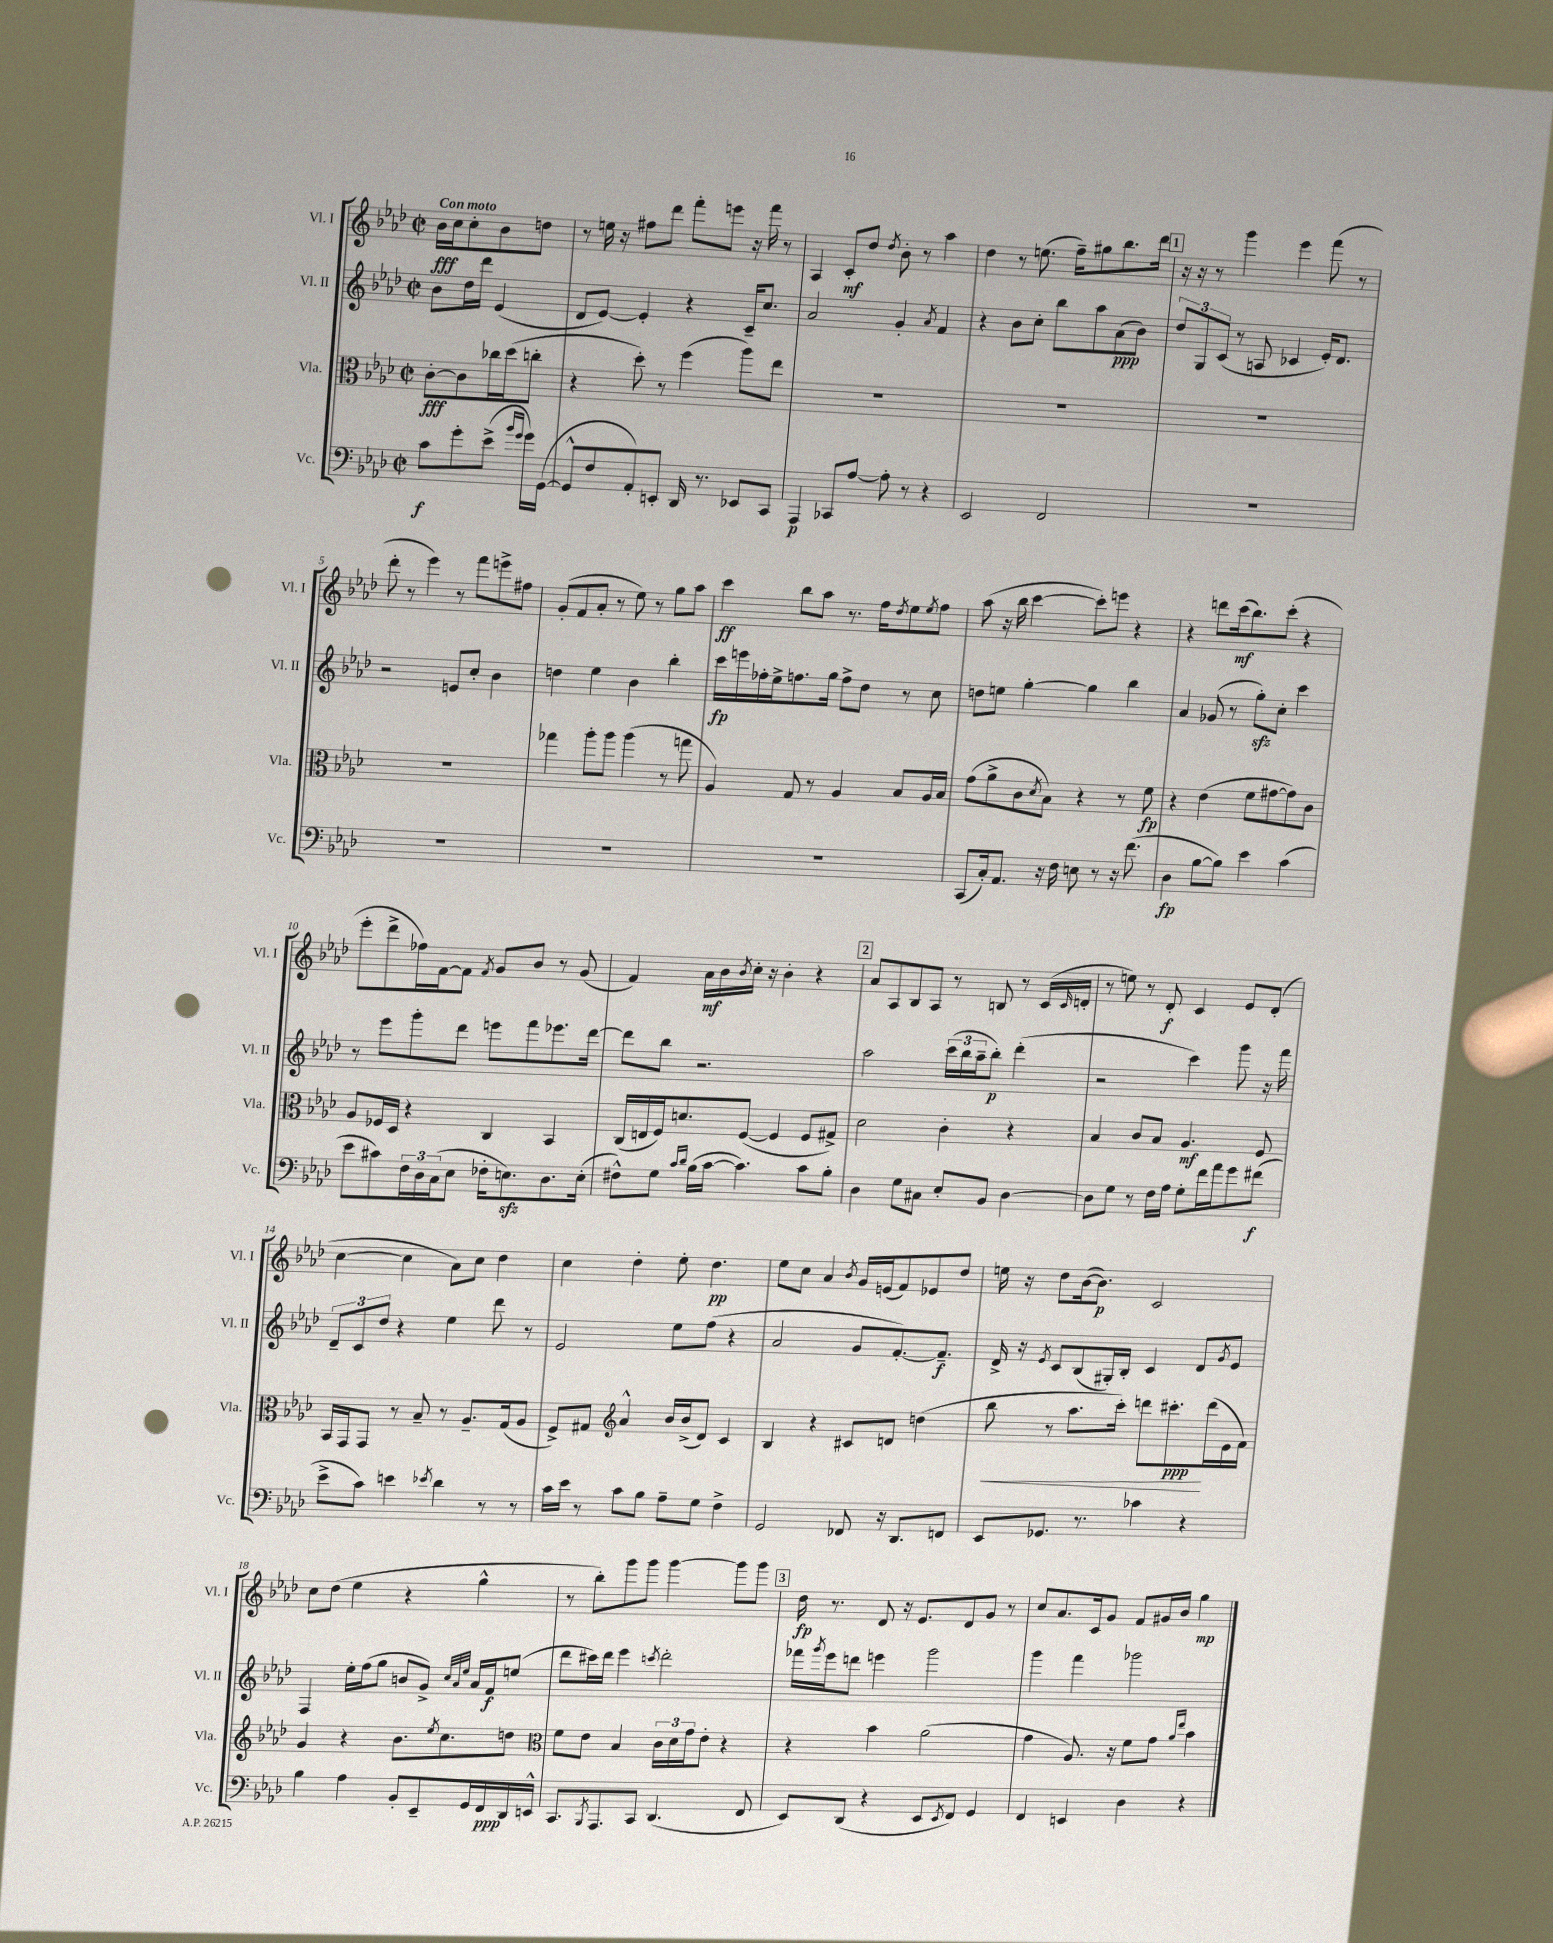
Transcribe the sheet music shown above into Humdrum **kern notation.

**kern	**dynam	**kern	**dynam	**kern	**dynam	**kern	**dynam
*part4	*part4	*part3	*part3	*part2	*part2	*part1	*part1
*staff4	*staff4	*staff3	*staff3	*staff2	*staff2	*staff1	*staff1
*I"Vc.	*	*I"Vla.	*	*I"Vl. II	*	*I"Vl. I	*
*I'Vc.	*	*I'Vla.	*	*I'Vl. II	*	*I'Vl. I	*
*clefF4	*	*clefC3	*	*clefG2	*	*clefG2	*
*k[b-e-a-d-]	*	*k[b-e-a-d-]	*	*k[b-e-a-d-]	*	*k[b-e-a-d-]	*
*M2/2	*	*M2/2	*	*M2/2	*	*M2/2	*
*met(c|)	*	*met(c|)	*	*met(c|)	*	*met(c|)	*
=	=	=	=	=	=	=	=
!	!	!	!	!	!	!LO:TX:a:B:t=Con moto	!
8c\L	f	[8c'\L	fff	8b-\L	.	16b-\LL	fff
.	.	.	.	.	.	16cc\J	.
8g'\	.	8c\]	.	16dd-\L	.	8cc'\	.
.	.	.	.	16ddd-\JJ	.	.	.
(8e-^\J	.	16cc-X\L	.	(4e-/	.	8b-\	.
.	.	(16dd-\J	.	.	.	.	.
16qqb-/LL	.	.	.	.	.	.	.
16qqg/JJ	.	.	.	.	.	.	.
16g\LL)	.	8ccn'\J	.	.	.	8ddn\J	.
([16GG\JJ	.	.	.	.	.	.	.
=1	=1	=1	=1	=1	=1	=1	=1
8GG^^/L]	.	4r	.	8d-/L	.	8r	.
8F/	.	.	.	[8e-/J)	.	16een\	.
.	.	.	.	.	.	16r	.
8AA-'/)	.	8dd-'\)	.	4e-'/]	.	8ff#X\L	.
8EEn'/J	.	8r	.	.	.	8ddd-\J	.
16DD-/	.	(4ff\	.	4r	.	8fff'\L	.
8.r	.	.	.	.	.	.	.
.	.	.	.	.	.	8eeen\J	.
8EE-X/L	.	8aa-\L)	.	16c~/KL	.	16r	.
.	.	.	.	8.cc/J	.	16fff\	.
8CC/J	.	8ee-\J	.	.	.	8r	.
=2	=2	=2	=2	=2	=2	=2	=2
4AAA-/	p	1r	.	2a-/	.	4A-/	.
8CC-X/L	.	.	.	.	.	8c'/L	mf
[8A-/J	.	.	.	.	.	8dd-/J	.
.	.	.	.	.	.	8qdd-/	.
8A-'\]	.	.	.	4g'/	.	8b-'\	.
8r	.	.	.	.	.	8r	.
.	.	.	.	8qa-/	.	.	.
4r	.	.	.	4f/	.	4aa-\	.
=3	=3	=3	=3	=3	=3	=3	=3
2EE-/	.	1r	.	4r	.	4dd-\	.
.	.	.	.	8b-\L	.	8r	.
.	.	.	.	8cc'\J	.	(8.een\	.
2FF/	.	.	.	8bb-\L	.	.	.
.	.	.	.	.	.	16ff~\KL)	.
.	.	.	.	8aa-\	.	8gg#X\	.
.	.	.	.	(8a-\	ppp	8.bb-\	.
.	.	.	.	8b-\J)	.	.	.
.	.	.	.	.	.	16ddd-\Jk	.
!!LO:REH:place=s1:t=1
=4	=4	=4	=4	=4	=4	=4	=4
1r	.	1r	.	12dd-/L	.	16r	.
.	.	.	.	.	.	16r	.
.	.	.	.	12G/	.	.	.
.	.	.	.	.	.	8r	.
.	.	.	.	(12c/J	.	.	.
.	.	.	.	8r	.	4ggg\	.
.	.	.	.	8An/	.	.	.
.	.	.	.	4c-X/	.	4eee-\	.
.	.	.	.	16e-'/KL)	.	(8fff\	.
.	.	.	.	8.d-/J	.	.	.
.	.	.	.	.	.	8r	.
!!LO:LB:g=z
=5	=5	=5	=5	=5	=5	=5	=5
1r	.	1r	.	2r	.	8ddd-'\	.
.	.	.	.	.	.	8r	.
.	.	.	.	.	.	4eee-\)	.
.	.	.	.	8en/L	.	8r	.
.	.	.	.	8cc'/J	.	8fff\L	.
.	.	.	.	4b-\	.	8eeen^\	.
.	.	.	.	.	.	8ff#X\J	.
=6	=6	=6	=6	=6	=6	=6	=6
1r	.	4gg-X\	.	4ddn\	.	(8g'/L	.
.	.	.	.	.	.	8f/	.
.	.	8aa-'\L	.	4ee-\	.	8a-'/J	.
.	.	8aa-\J	.	.	.	8r	.
.	.	(4aa-\	.	4b-\	.	8ee-\)	.
.	.	.	.	.	.	8r	.
.	.	8r	.	4bb-'\	.	8gg\L	.
.	.	8ggn\	.	.	.	8aa-\J	.
=7	=7	=7	=7	=7	=7	=7	=7
1r	.	4A-/)	.	16ccc\LL	fp	4ccc\	ff
.	.	.	.	16eeen\	.	.	.
.	.	.	.	16ff-X'\	.	.	.
.	.	.	.	16ee-^\J	.	.	.
.	.	8G/	.	8.ffn\	.	8bb-\L	.
.	.	8r	.	.	.	8aa-\J	.
.	.	.	.	16gg\Jk	.	.	.
.	.	4A-/	.	8ff^\L	.	8.r	.
.	.	.	.	8dd-\J	.	.	.
.	.	.	.	.	.	16ff\KL	.
.	.	.	.	.	.	8qdd-/	.
.	.	8B-/L	.	8r	.	8ee-\	.
.	.	.	.	.	.	8qee-/	.
.	.	16A-/L	.	8cc\	.	8ff\J	.
.	.	16B-/JJ	.	.	.	.	.
=8	=8	=8	=8	=8	=8	=8	=8
(8CC/L	.	(8g\L	.	8ddn\L	.	(8aa-\	.
16C'/k)	.	8a-^\	.	8een\J	.	16r	.
8.AA-/J	.	.	.	.	.	16bb-\	.
.	.	8c\	.	[4gg'\	.	[4ccc\	.
.	.	8qd-/	.	.	.	.	.
16r	.	8B-\J)	.	.	.	.	.
16F\	.	.	.	.	.	.	.
8En\	.	4r	.	4gg\]	.	8ccc'\L])	.
8r	.	.	.	.	.	8eeen\J	.
16r	.	8r	.	4bb-\	.	4r	.
(8.f\	.	.	.	.	.	.	.
.	.	8f\	fp	.	.	.	.
=9	=9	=9	=9	=9	=9	=9	=9
4D-\	fp	4r	.	4a-/	.	4r	.
[8B-\L	.	(4e-\	.	(8g-X/	.	8dddn\L	.
8B-\J])	.	.	.	8r	.	(16ccc\k	mf
.	.	.	.	.	.	8.bb-\)	.
4e-\	.	8f\L	.	8ggzz'\L)	.	.	.
.	.	[8g#X\	.	8cc'\J	.	(8ccc'\J	.
(4c\	.	8g#\])	.	4ccc\	.	4r	.
.	.	8c\J	.	.	.	.	.
!!LO:LB:g=z
=10	=10	=10	=10	=10	=10	=10	=10
8e-\L	.	8A-/L	.	8r	.	8eee-'\L	.
8c#X\)	.	16F-X/L	.	8eee-\L	.	8ddd-^\	.
.	.	16D-/JJ	.	.	.	.	.
24F\L	.	4r	.	8ggg'\	.	16ff-X\L)	.
24D-\	.	.	.	.	.	.	.
.	.	.	.	.	.	[16f\J	.
(24C\J	.	.	.	.	.	.	.
8E-\J	.	.	.	8ddd-\J	.	8f\J]	.
.	.	.	.	.	.	8qf/	.
16F-X'\KL	.	4C/	.	8eeen\L	.	8g/L	.
8.Enzz\)	.	.	.	.	.	.	.
.	.	.	.	8fff\	.	8b-/J	.
8.D-\	.	4BB-/	.	8.eee-X\	.	8r	.
.	.	.	.	.	.	(8g/	.
(16E'\Jk	.	.	.	[16ddd-\Jk	.	.	.
=11	=11	=11	=11	=11	=11	=11	=11
8F#X^^\L)	.	(16C/LL	.	8ddd-\L]	.	4f/)	.
.	.	16En/	.	.	.	.	.
8G\J	.	16F/J)	.	8bb-\J	.	.	.
.	.	8.dn/	.	.	.	.	.
16qqc/LL	.	.	.	.	.	.	.
16qqd-/JJ	.	.	.	.	.	.	.
(16B-\LL	.	.	.	2.r	.	16a-\LL	mf
[16c\JJ	.	.	.	.	.	16b-\	.
.	.	.	.	.	.	8qb-/	.
4.c\])	.	([8F/J	.	.	.	16cc'\JJ	.
.	.	.	.	.	.	16r	.
.	.	4F/]	.	.	.	4b-'\	.
8c\L	.	8F/L	.	.	.	4r	.
8B-'\J	.	8G#X^/J)	.	.	.	.	.
!!LO:REH:place=s1:t=2
=12	=12	=12	=12	=12	=12	=12	=12
4D-\	.	2d-\	.	2aa-\	.	8a-/L	.
.	.	.	.	.	.	8A-/	.
8G\L	.	.	.	.	.	8B-/	.
8C#X\J	.	.	.	.	.	8A-/J	.
8E-'/L	.	4c'\	.	(24ccc\LL	.	8r	.
.	.	.	.	24bb-\	.	.	.
.	.	.	.	24aa-~\J	.	.	.
8BB-/J	.	.	.	8bb-'\J)	p	8Bn/	.
[4D-\	.	4r	.	(4ddd-'\	.	8r	.
.	.	.	.	.	.	(16c/LL	.
.	.	.	.	.	.	16qqc/	.
.	.	.	.	.	.	16dn'/JJ	.
=13	=13	=13	=13	=13	=13	=13	=13
8D-\L]	.	4B-/	.	2r	.	8r	.
8G\J	.	.	.	.	.	8een\)	.
8r	.	8c/L	.	.	.	8r	.
16F\LL	.	8B-/J	.	.	.	8d-'/	f
16A-\JJ	.	.	.	.	.	.	.
8G'\L	.	4.A-/	mf	4ccc\)	.	4c/	.
16f\L	.	.	.	.	.	.	.
16a-\J	.	.	.	.	.	.	.
8g\	.	.	.	8ggg\	.	8e-/L	.
(8f#X\J	f	8F/	.	16r	.	(8d-'/J	.
.	.	.	.	16fff\	.	.	.
!!LO:LB:g=z
=14	=14	=14	=14	=14	=14	=14	=14
8e-^\L	.	16BB-/LL	.	12d-~/L	.	[4cc\	.
.	.	16GG/J	.	.	.	.	.
.	.	.	.	12c/	.	.	.
8c\J)	.	8GG/J	.	.	.	.	.
.	.	.	.	12dd-/J	.	.	.
4en\	.	8r	.	4r	.	4cc\]	.
.	.	8B-~/	.	.	.	.	.
8qe-X/	.	.	.	.	.	.	.
4d-\	.	8r	.	4ee-\	.	8a-\L)	.
.	.	8.A-~/L	.	.	.	8cc\J	.
8r	.	.	.	8ddd-\	.	4dd-\	.
.	.	(16G/k	.	.	.	.	.
8r	.	8A-/J	.	8r	.	.	.
=15	=15	=15	=15	=15	=15	=15	=15
16c\LL	.	8F^/L)	.	2e-/	.	4cc\	.
16e-\JJ	.	.	.	.	.	.	.
8r	.	8G#X/J	.	.	.	.	.
*	*	*clefG2	*	*	*	*	*
8c\L	.	4a-^^/	.	.	.	4dd-'\	.
8B-\J	.	.	.	.	.	.	.
8A-~\L	.	16b-/LL	.	8ee-\L	.	8ee-'\	.
.	.	(16b-^/J	.	.	.	.	.
8G\J	.	8d-/J)	.	(8ff\J	.	4.dd-\	pp
4F^\	.	4c/	.	4r	.	.	.
=16	=16	=16	=16	=16	=16	=16	=16
2GG/	.	4B-/	.	2a-/	.	8ee-\L	.
.	.	.	.	.	.	8cc\J	.
.	.	4r	.	.	.	4a-/	.
.	.	.	.	.	.	8qb-/	.
8FF-X/	.	8c#X/L	.	8g/L	.	16g/LL	.
.	.	.	.	.	.	(16en/J	.
16r	.	8dn/J	.	[8.f'/)	.	8f/)	.
8.DD-/L	.	.	.	.	.	.	.
.	.	(4ddn\	.	.	.	8e-X/	.
.	.	.	.	8.f~/J]	f	.	.
8FFn/J	.	.	.	.	.	8dd-/J	.
=17	=17	=17	=17	=17	=17	=17	=17
!	!	!	!LO:HP:b	!	!	!	!
8EE-/L	.	8bb-\	<	16d-^/	.	16een\	.
.	.	.	.	16r	.	16r	.
.	.	.	.	8qe-/	.	.	.
8.GG-X/J	.	8r	.	8c/L	.	8dd-\L	.
.	.	8.aa-\L	.	(8B-/	.	([16b-\k	.
8.r	.	.	.	.	.	8.b-\J])	p
.	.	.	.	16G#X'/L)	.	.	.
.	.	16ccc'\Jk)	.	16B-'/JJ	.	.	.
4c-X\	.	8dddn\L	.	4c/	.	2c/	.
.	.	8.ccc#X'\	ppp	.	.	.	.
4r	.	.	.	8d-/L	.	.	.
.	.	(16ddd\L	[	.	.	.	.
.	.	.	.	8qg/	.	.	.
.	.	16e-\	.	8e-/J	.	.	.
.	.	16f\JJ)	.	.	.	.	.
!!LO:LB:g=z
=18	=18	=18	=18	=18	=18	=18	=18
4B-\	.	4g/	.	4F/	.	8cc\L	.
.	.	.	.	.	.	(8dd-\J	.
4A-\	.	4r	.	16ee-'\LL	.	4ee-\	.
.	.	.	.	(16ff\J	.	.	.
.	.	.	.	8gg\J	.	.	.
8BB-'/L	.	8.b-\L	.	8bn/L	.	4r	.
8EE-~/	.	.	.	8g^/J)	.	.	.
.	.	8qee-/	.	.	.	.	.
.	.	8.cc\	.	.	.	.	.
.	.	.	.	32qqcc/LLL	.	.	.
.	.	.	.	32qqa-/	.	.	.
.	.	.	.	32qqee-/JJJ	.	.	.
16GG/L	.	.	.	16a-/LL	.	4gg^^\	.
16FF/	ppp	.	.	16f/J	f	.	.
16DD-/	.	8ddn\J	.	(8een/J	.	.	.
16EEn^^/JJ	.	.	.	.	.	.	.
=19	=19	=19	=19	=19	=19	=19	=19
*	*	*clefC3	*	*	*	*	*
8.CC/L	.	8f\L	.	8ddd-\L	.	8r	.
.	.	8e-\J	.	16ccc#X\L)	.	8bb-'\L)	.
8qBBB-/	.	.	.	.	.	.	.
8.AAA-/	.	.	.	16ddd-\JJ	.	.	.
.	.	4B-/	.	4eee-\	.	8ggg\	.
8CC/J	.	.	.	.	.	8ggg\J	.
.	.	.	.	8qcccn/	.	.	.
(4.DD-/	.	24c\LL	.	2ddd-'\	.	[4ggg\	.
.	.	24d-\	.	.	.	.	.
.	.	24g\J	.	.	.	.	.
.	.	8e-'\J	.	.	.	.	.
.	.	4r	.	.	.	8ggg\L]	.
8FF/	.	.	.	.	.	8ggg\J	.
!!LO:REH:place=s1:t=3
=20	=20	=20	=20	=20	=20	=20	=20
8EE-/L)	.	4r	.	16fff-X\LL	.	16dd-\	fp
.	.	.	.	8qggg/	.	.	.
.	.	.	.	16eee-\J	.	8.r	.
(8DD-/J	.	.	.	8dddn\J	.	.	.
4r	.	4b-\	.	4eeen\	.	8d-/	.
.	.	.	.	.	.	16r	.
.	.	.	.	.	.	8.e-/L	.
8EE-/L	.	(2a-\	.	2ggg\	.	.	.
8qEE-/	.	.	.	.	.	.	.
8FF/J)	.	.	.	.	.	8d-/	.
4GG/	.	.	.	.	.	8g/J	.
.	.	.	.	.	.	8r	.
=21	=21	=21	=21	=21	=21	=21	=21
4FF/	.	4g\	.	4ggg\	.	8cc/L	.
.	.	.	.	.	.	8.a-/	.
4EEn/	.	8.A-/)	.	4fff\	.	.	.
.	.	.	.	.	.	16c/k	.
.	.	.	.	.	.	8g/J	.
.	.	16r	.	.	.	.	.
4D-\	.	8f\L	.	2ggg-X\	.	8f/L	.
.	.	8g\J	.	.	.	16g#X/L	.
.	.	.	.	.	.	16b-/JJ	.
.	.	16qqa-/LL	.	.	.	.	.
.	.	16qqee-/JJ	.	.	.	.	.
4r	.	4b-\	.	.	.	4gg\	mp
==	==	==	==	==	==	==	==
*-	*-	*-	*-	*-	*-	*-	*-
